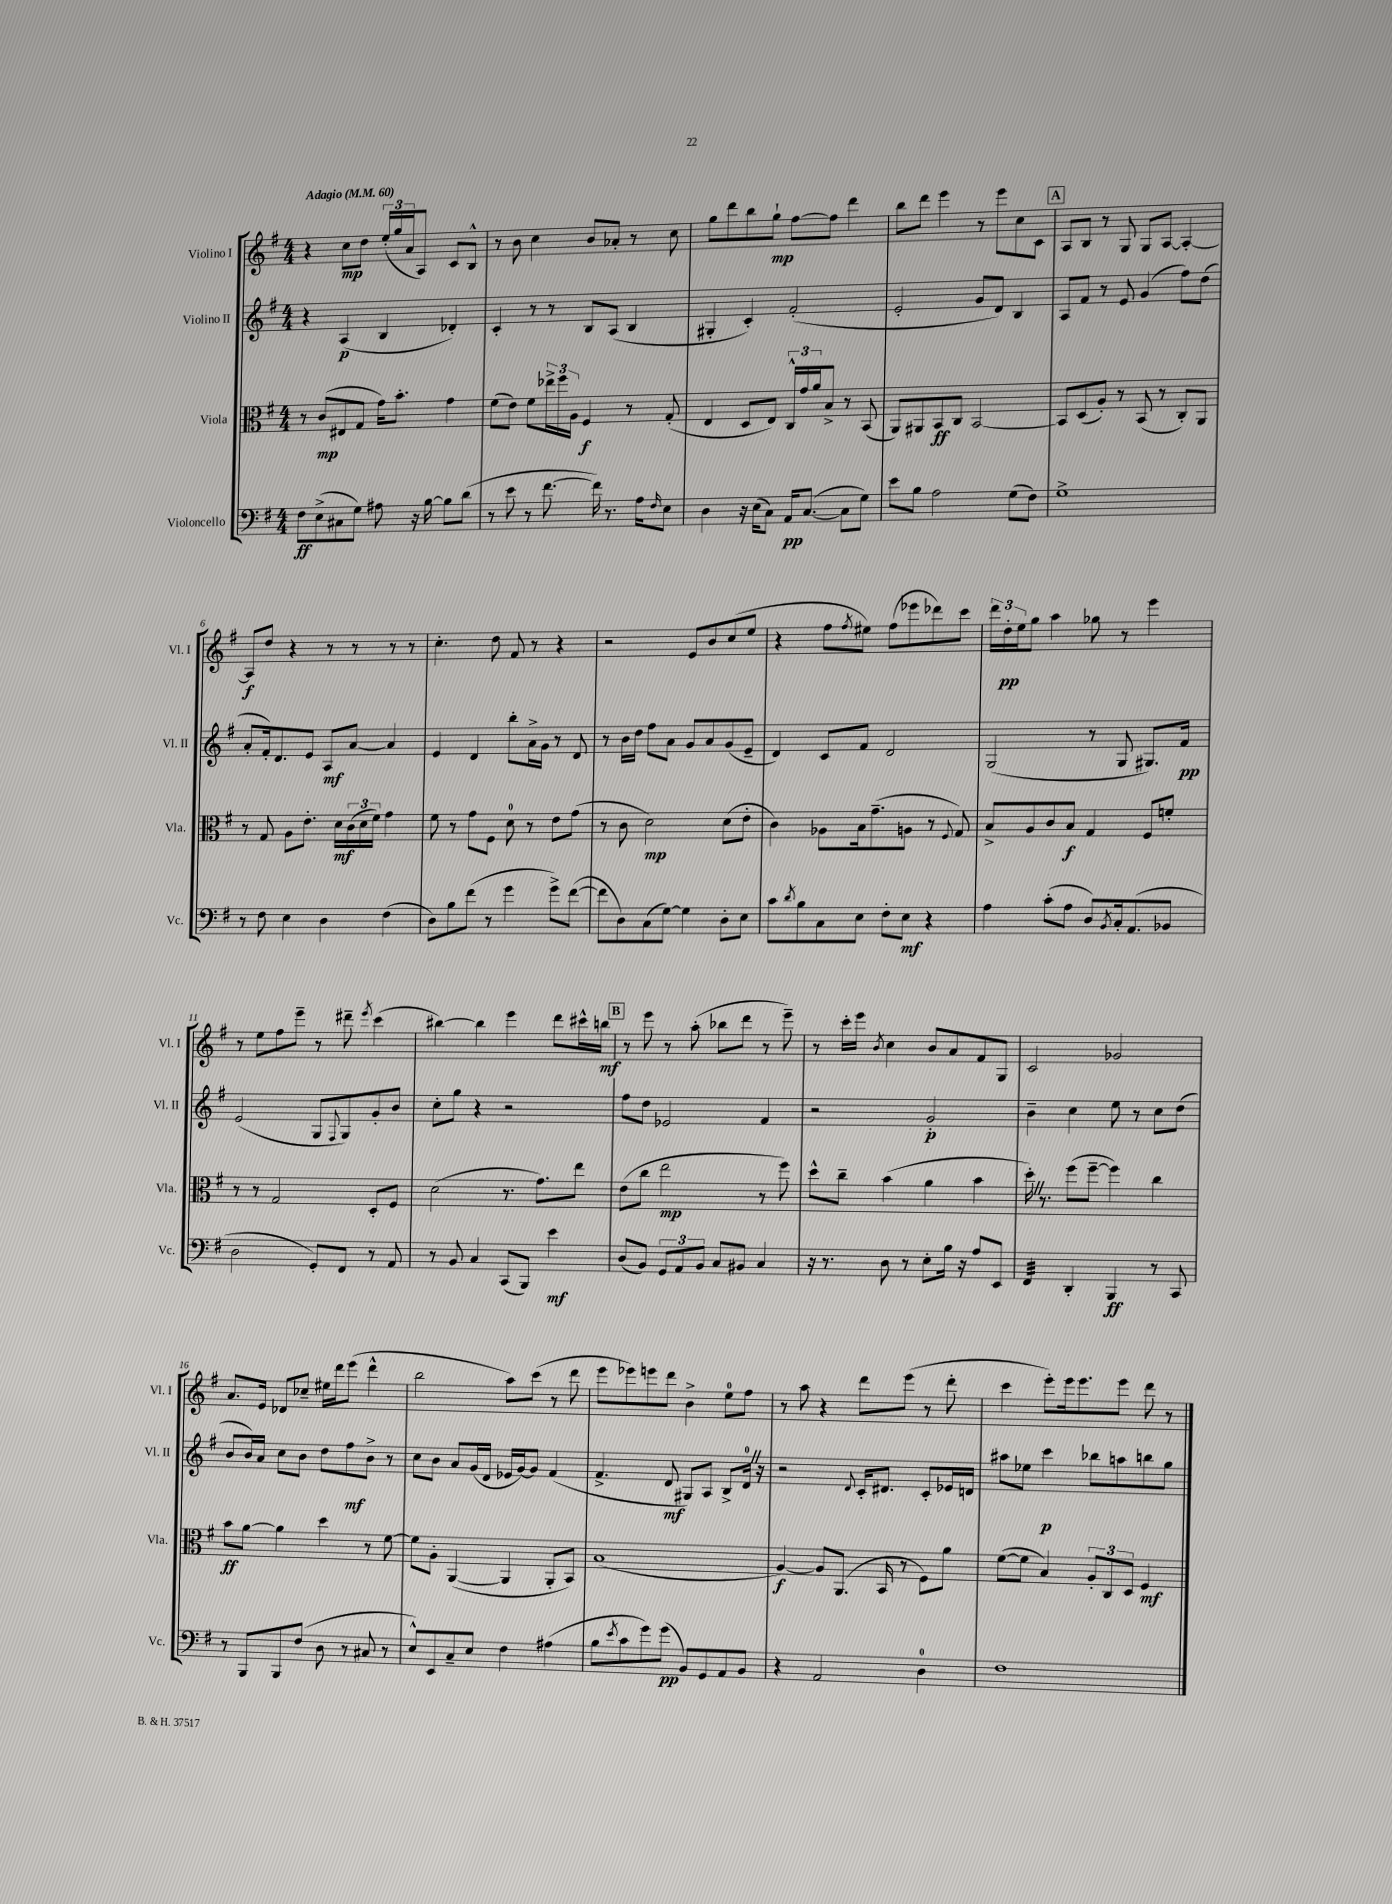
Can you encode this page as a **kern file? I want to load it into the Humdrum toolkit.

**kern	**dynam	**kern	**dynam	**kern	**dynam	**kern	**dynam
*part4	*part4	*part3	*part3	*part2	*part2	*part1	*part1
*staff4	*staff4	*staff3	*staff3	*staff2	*staff2	*staff1	*staff1
*I"Violoncello	*	*I"Viola	*	*I"Violino II	*	*I"Violino I	*
*I'Vc.	*	*I'Vla.	*	*I'Vl. II	*	*I'Vl. I	*
*clefF4	*	*clefC3	*	*clefG2	*	*clefG2	*
*k[f#]	*	*k[f#]	*	*k[f#]	*	*k[f#]	*
*M4/4	*	*M4/4	*	*M4/4	*	*M4/4	*
*MM60	*	*MM60	*	*MM60	*	*MM60	*
=1	=1	=1	=1	=1	=1	=1	=1
!	!	!	!	!	!	!LO:TX:a:B:t=Adagio	!
8F#\L	ff	8r	.	4r	.	4r	.
(8E^\	.	(8c/L	mp	.	.	.	.
8C#X\	.	8E#X/	.	(4A/	p	8cc\L	mp
8G\J)	.	8G/J	.	.	.	8dd\J	.
8A#X\	.	16g\KL)	.	4B/	.	(24ee'/LL	.
.	.	.	.	.	.	24gg/	.
.	.	8.b'\J	.	.	.	.	.
.	.	.	.	.	.	24a/J	.
16r	.	.	.	.	.	8A/J)	.
[16B\	.	.	.	.	.	.	.
8B\L]	.	4g\	.	4d-X'/)	.	8c/L	.
(8d\J	.	.	.	.	.	8B^^/J	.
=2	=2	=2	=2	=2	=2	=2	=2
8r	.	(8f#\L	.	4c'/	.	8r	.
8e\	.	8e\J)	.	.	.	8b\	.
8r	.	8f#\L	.	8r	.	4cc\	.
[8.f#\	.	24ee-X^\L	.	8r	.	.	.
.	.	24ff#\	.	.	.	.	.
.	.	24A\JJ	.	.	.	.	.
.	.	4F#/	f	8B/L	.	8b/L	.
16f#\])	.	.	.	.	.	.	.
8.r	.	.	.	(8A/J	.	8a-X'/J	.
.	.	8r	.	4B/	.	8r	.
16A\KL	.	.	.	.	.	.	.
16qqF#/	.	.	.	.	.	.	.
8E\J	.	(8G'/	.	.	.	8cc\	.
=3	=3	=3	=3	=3	=3	=3	=3
4D\	.	4E/	.	4G#X'/	.	8gg\L	.
.	.	.	.	.	.	8ddd\	.
16r	.	8D/L	.	4c'/)	.	8bb\	.
(16E\KL	.	.	.	.	.	.	.
8C\J)	.	8E/J)	.	.	.	8gg`\J	mp
16AA/KL	pp	24C^^/LL	.	(2f#'/	.	[8ff#\L	.
.	.	24g/	.	.	.	.	.
([8.C/J	.	.	.	.	.	.	.
.	.	24a/J	.	.	.	.	.
.	.	8B^/J	.	.	.	8ff#\J]	.
8C\L]	.	8r	.	.	.	4ddd\	.
8G\J)	.	(8BB/	.	.	.	.	.
=4	=4	=4	=4	=4	=4	=4	=4
8e\L	.	8AA/L)	.	2e'/	.	8bb\L	.
8B\J	.	8AA#X/	.	.	.	8ddd\J	.
2A\	.	8BB/	ff	.	.	4eee\	.
.	.	8C/J	.	.	.	.	.
.	.	[2BB/	.	8g/L	.	8r	.
.	.	.	.	8d/J)	.	8eee\L	.
(8G\L	.	.	.	4B/	.	8cc\	.
8F#\J)	.	.	.	.	.	8c\J	.
!!LO:REH:place=s1:t=A
=5	=5	=5	=5	=5	=5	=5	=5
1G^	.	8BB/L]	.	8A/L	.	8A/L	.
.	.	(8D/	.	8f#/J	.	8B/J	.
.	.	8A'/J)	.	8r	.	8r	.
.	.	8r	.	8e/	.	8G/	.
.	.	(8BB/	.	(4g/	.	8G/L	.
.	.	8r	.	.	.	[8A/J	.
.	.	8C'/L)	.	8ff#\L)	.	4A'/_	.
.	.	8AA/J	.	(8dd\J	.	.	.
!!LO:LB:g=z
=6	=6	=6	=6	=6	=6	=6	=6
8r	.	8r	.	8a'/L	.	8A/L]	f
8F#\	.	8G/	.	16f#'/k)	.	8dd/J	.
.	.	.	.	8.d/	.	.	.
4E\	.	8A\L	.	.	.	4r	.
.	.	8.e'\J	.	8e/J	.	.	.
4D\	.	.	.	8A/L	mf	8r	.
.	.	16d\LL	mf	.	.	.	.
.	.	(24c\	.	[8a/J	.	8r	.
.	.	24d\	.	.	.	.	.
.	.	24f#\JJ)	.	.	.	.	.
(4F#\	.	4g\	.	4a/]	.	8r	.
.	.	.	.	.	.	8r	.
=7	=7	=7	=7	=7	=7	=7	=7
8D\L)	.	8f#\	.	4e/	.	4.cc'\	.
8B\	.	8r	.	.	.	.	.
(8f#\J	.	8g\L	.	4d/	.	.	.
8r	.	8F#\J	.	.	.	8dd\	.
4g\	.	8d\	.	8bb'\L	.	8f#/	.
.	.	8r	.	16a^\L	.	8r	.
.	.	.	.	16g\JJ	.	.	.
8g^\L)	.	8e\L	.	8r	.	4r	.
([8f#\J	.	(8g\J	.	8d/	.	.	.
=8	=8	=8	=8	=8	=8	=8	=8
8f#\L]	.	8r	.	8r	.	2r	.
8D\)	.	8c\	.	16b\LL	.	.	.
.	.	.	.	16dd\JJ	.	.	.
(8C\	.	2d\)	mp	8ff#\L	.	.	.
[8G\J)	.	.	.	8a\J	.	.	.
4G\]	.	.	.	8g/L	.	8e/L	.
.	.	.	.	8a/	.	8b/	.
8D'\L	.	(8d\L	.	(8g/	.	(8cc/	.
8E\J	.	8e'\J	.	8e~/J	.	8ee/J	.
=9	=9	=9	=9	=9	=9	=9	=9
8c\L	.	4c\)	.	4d/)	.	4r	.
8qd/	.	.	.	.	.	.	.
8B\	.	.	.	.	.	.	.
8C\	.	8A-X\L	.	8c/L	.	8ff#\L	.
.	.	.	.	.	.	8qff#/	.
8E\J	.	16B\k	.	8f#/J	.	8ee#X\J)	.
.	.	(8.g~\	.	.	.	.	.
8F#'\L	.	.	.	2d/	.	(8ff#\L	.
8E\J	mf	8An\J	.	.	.	8eee-X\	.
4r	.	8r	.	.	.	8ddd-X\)	.
.	.	8qqF#/	.	.	.	.	.
.	.	8G/)	.	.	.	8ccc\J	.
=10	=10	=10	=10	=10	=10	=10	=10
4A\	.	8B^/L	.	(2G/	.	24ddd\LL	.
.	.	.	.	.	.	24dd'\	pp
.	.	.	.	.	.	24ee\J	.
.	.	8A/	.	.	.	8gg\J	.
(8c'\L	.	8c/	.	.	.	4aa\	.
8A\J	.	8B/J	f	.	.	.	.
8D/L)	.	4G/	.	8r	.	8gg-X\	.
8qBB/	.	.	.	.	.	.	.
16C'/k	.	.	.	8G/	.	8r	.
(8.AA/	.	.	.	.	.	.	.
.	.	8F#/L	.	8.G#X/L)	.	4eee\	.
8BB-X/J	.	8fn'/J	.	.	.	.	.
.	.	.	.	16f#/Jk	pp	.	.
!!LO:LB:g=z
=11	=11	=11	=11	=11	=11	=11	=11
2D\	.	8r	.	(2e/	.	8r	.
.	.	8r	.	.	.	8ee\L	.
.	.	2G/	.	.	.	8ff#\	.
.	.	.	.	.	.	8eee~\J	.
8GG'/L)	.	.	.	8G/L	.	8r	.
.	.	.	.	8qqF#/	.	.	.
8FF#/J	.	.	.	8G/)	.	8ddd#X~\	.
.	.	.	.	.	.	8qeee/	.
8r	.	8D'/L	.	8g'/	.	(4ccc\	.
8AA/	.	8F#/J	.	8b/J	.	.	.
=12	=12	=12	=12	=12	=12	=12	=12
8r	.	(2d\	.	8cc'\L	.	[4bb#X\)	.
8BB/	.	.	.	8gg\J	.	.	.
4C/	.	.	.	4r	.	4bb#\]	.
(8CC/L	.	8.r	.	2r	.	4eee\	.
8BBB/J)	.	.	.	.	.	.	.
.	.	8.g\L)	.	.	.	.	.
4e\	mf	.	.	.	.	8ddd\L	.
.	.	8ee\J	.	.	.	16ccc#X^^\L	.
.	.	.	.	.	.	16bbn\JJ	mf
!!LO:REH:place=s1:t=B
=13	=13	=13	=13	=13	=13	=13	=13
(8D/L	.	(8e\L	.	8ff#\L	.	8r	.
8BB/J)	.	8cc\J	.	8dd\J	.	8eee\	.
12GG/L	.	2ee\	mp	2e-X/	.	8r	.
12AA/	.	.	.	.	.	.	.
.	.	.	.	.	.	(8aa'\	.
12BB/J	.	.	.	.	.	.	.
8C/L	.	.	.	.	.	8bb-X\L	.
8BB#X/J	.	.	.	.	.	8ddd\J	.
4C/	.	8r	.	4f#/	.	8r	.
.	.	8ff#\)	.	.	.	8eee~\)	.
=14	=14	=14	=14	=14	=14	=14	=14
16r	.	8dd^^\L	.	2r	.	8r	.
8.r	.	.	.	.	.	.	.
.	.	8cc~\J	.	.	.	16ccc'\LL	.
.	.	.	.	.	.	16eee\JJ	.
.	.	.	.	.	.	8qb/	.
8D\	.	(4b\	.	.	.	4cc\	.
8r	.	.	.	.	.	.	.
8E'\L	.	4a\	.	2g'/	p	8b/L	.
16B\Jk	.	.	.	.	.	8a/	.
16r	.	.	.	.	.	.	.
8A/L	.	4b\	.	.	.	8f#/	.
8EE/J	.	.	.	.	.	8G/J	.
=15	=15	=15	=15	=15	=15	=15	=15
*tremolo	*	*	*	*	*	*	*
32FF#/LLL	.	16dd'Z\)	.	4b~\	.	2c/	.
32FF#/	.	.	.	.	.	.	.
32FF#/	.	8.r	.	.	.	.	.
32FF#/	.	.	.	.	.	.	.
32FF#/	.	.	.	.	.	.	.
32FF#/	.	.	.	.	.	.	.
32FF#/	.	.	.	.	.	.	.
32FF#/JJJ	.	.	.	.	.	.	.
*Xtremolo	*	*	*	*	*	*	*
4DD'/	.	(8ff#\L	.	4cc\	.	.	.
.	.	[8ff#~\J	.	.	.	.	.
4BBB/	ff	4ff#\])	.	8ee\	.	2g-X/	.
.	.	.	.	8r	.	.	.
8r	.	4cc\	.	8cc\L	.	.	.
8CC/	.	.	.	(8dd\J	.	.	.
!!LO:LB:g=z
=16	=16	=16	=16	=16	=16	=16	=16
8r	.	8b\L	ff	8b/L	.	8.a/L	.
8BBB/L	.	[8a\J	.	16b/L)	.	.	.
.	.	.	.	16a/JJ	.	16e/Jk	.
8BBB/	.	4a\]	.	8cc\L	.	8d-X/L	.
(8F#/J	.	.	.	8b\J	.	8cc-X~/J	.
8D\	.	4dd\	.	8dd\L	.	16ee#X\LL	.
.	.	.	.	.	.	16ddd\J	.
8r	.	.	.	8ff#\	mf	(8eee\J	.
8C#X/	.	8r	.	8b^\J	.	4ddd^^\	.
8r	.	[8f#\	.	8r	.	.	.
=17	=17	=17	=17	=17	=17	=17	=17
8E^^/L)	.	8f#\L]	.	8cc\L	.	2bb\	.
8EE/	.	8A'\J	.	8b\J	.	.	.
8C~/	.	([4AA/	.	8a/L	.	.	.
8E/J	.	.	.	(16g/L	.	.	.
.	.	.	.	16d/JJ	.	.	.
4F#\	.	4AA/]	.	16e-X/LL	.	8aa\L)	.
.	.	.	.	[16g/J)	.	.	.
.	.	.	.	8g/J]	.	(8ccc\J	.
(4A#X\	.	8AA'/L	.	(4f#/	.	8r	.
.	.	8BB/J)	.	.	.	8ddd\	.
=18	=18	=18	=18	=18	=18	=18	=18
8B\L	.	(1B	.	4.f#^/	.	8eee\L	.
8qe/	.	.	.	.	.	.	.
8c\	.	.	.	.	.	8eee-X\)	.
8g\)	.	.	.	.	.	8eeen\	.
(8g\J	pp	.	.	8d/	mf	8ddd\J	.
8BB/L)	.	.	.	8G#X/L)	.	4b^\	.
8GG/	.	.	.	8A/J	.	.	.
8AA/	.	.	.	8B^/L	.	8ee\L	.
8BB/J	.	.	.	16dZ/Jk	.	8ff#\J	.
.	.	.	.	16r	.	.	.
=19	=19	=19	=19	=19	=19	=19	=19
4r	.	[4A/)	f	2r	.	8r	.
.	.	.	.	.	.	8aa\	.
2AA/	.	8A/L]	.	.	.	4r	.
.	.	(8.AA/J	.	.	.	.	.
.	.	.	.	8qqd/	.	.	.
.	.	.	.	16c'/KL	.	8ddd\L	.
.	.	16BB/	.	8.d#X/J	.	.	.
.	.	8r	.	.	.	(8eee\J	.
4D\	.	8F#\L)	.	8c'/L	.	8r	.
.	.	8a\J	.	16e-X/L	.	8ddd'\	.
.	.	.	.	16dn/JJ	.	.	.
=20	=20	=20	=20	=20	=20	=20	=20
1F#	.	([8f#\L	.	8aa#X\L	.	4ccc\	.
.	.	8f#\J]	.	8ee-X\J	.	.	.
.	.	4B/)	.	4ccc\	p	8eee'\L)	.
.	.	.	.	.	.	16eee\k	.
.	.	.	.	.	.	8.eee\	.
.	.	12A'/L	.	8bb-X\L	.	.	.
.	.	12C/	.	.	.	.	.
.	.	.	.	8aan\	.	8eee\J	.
.	.	12D/J	.	.	.	.	.
.	.	4F#/	mf	8bbn\	.	8ddd\	.
.	.	.	.	8gg\J	.	8r	.
==	==	==	==	==	==	==	==
*-	*-	*-	*-	*-	*-	*-	*-
